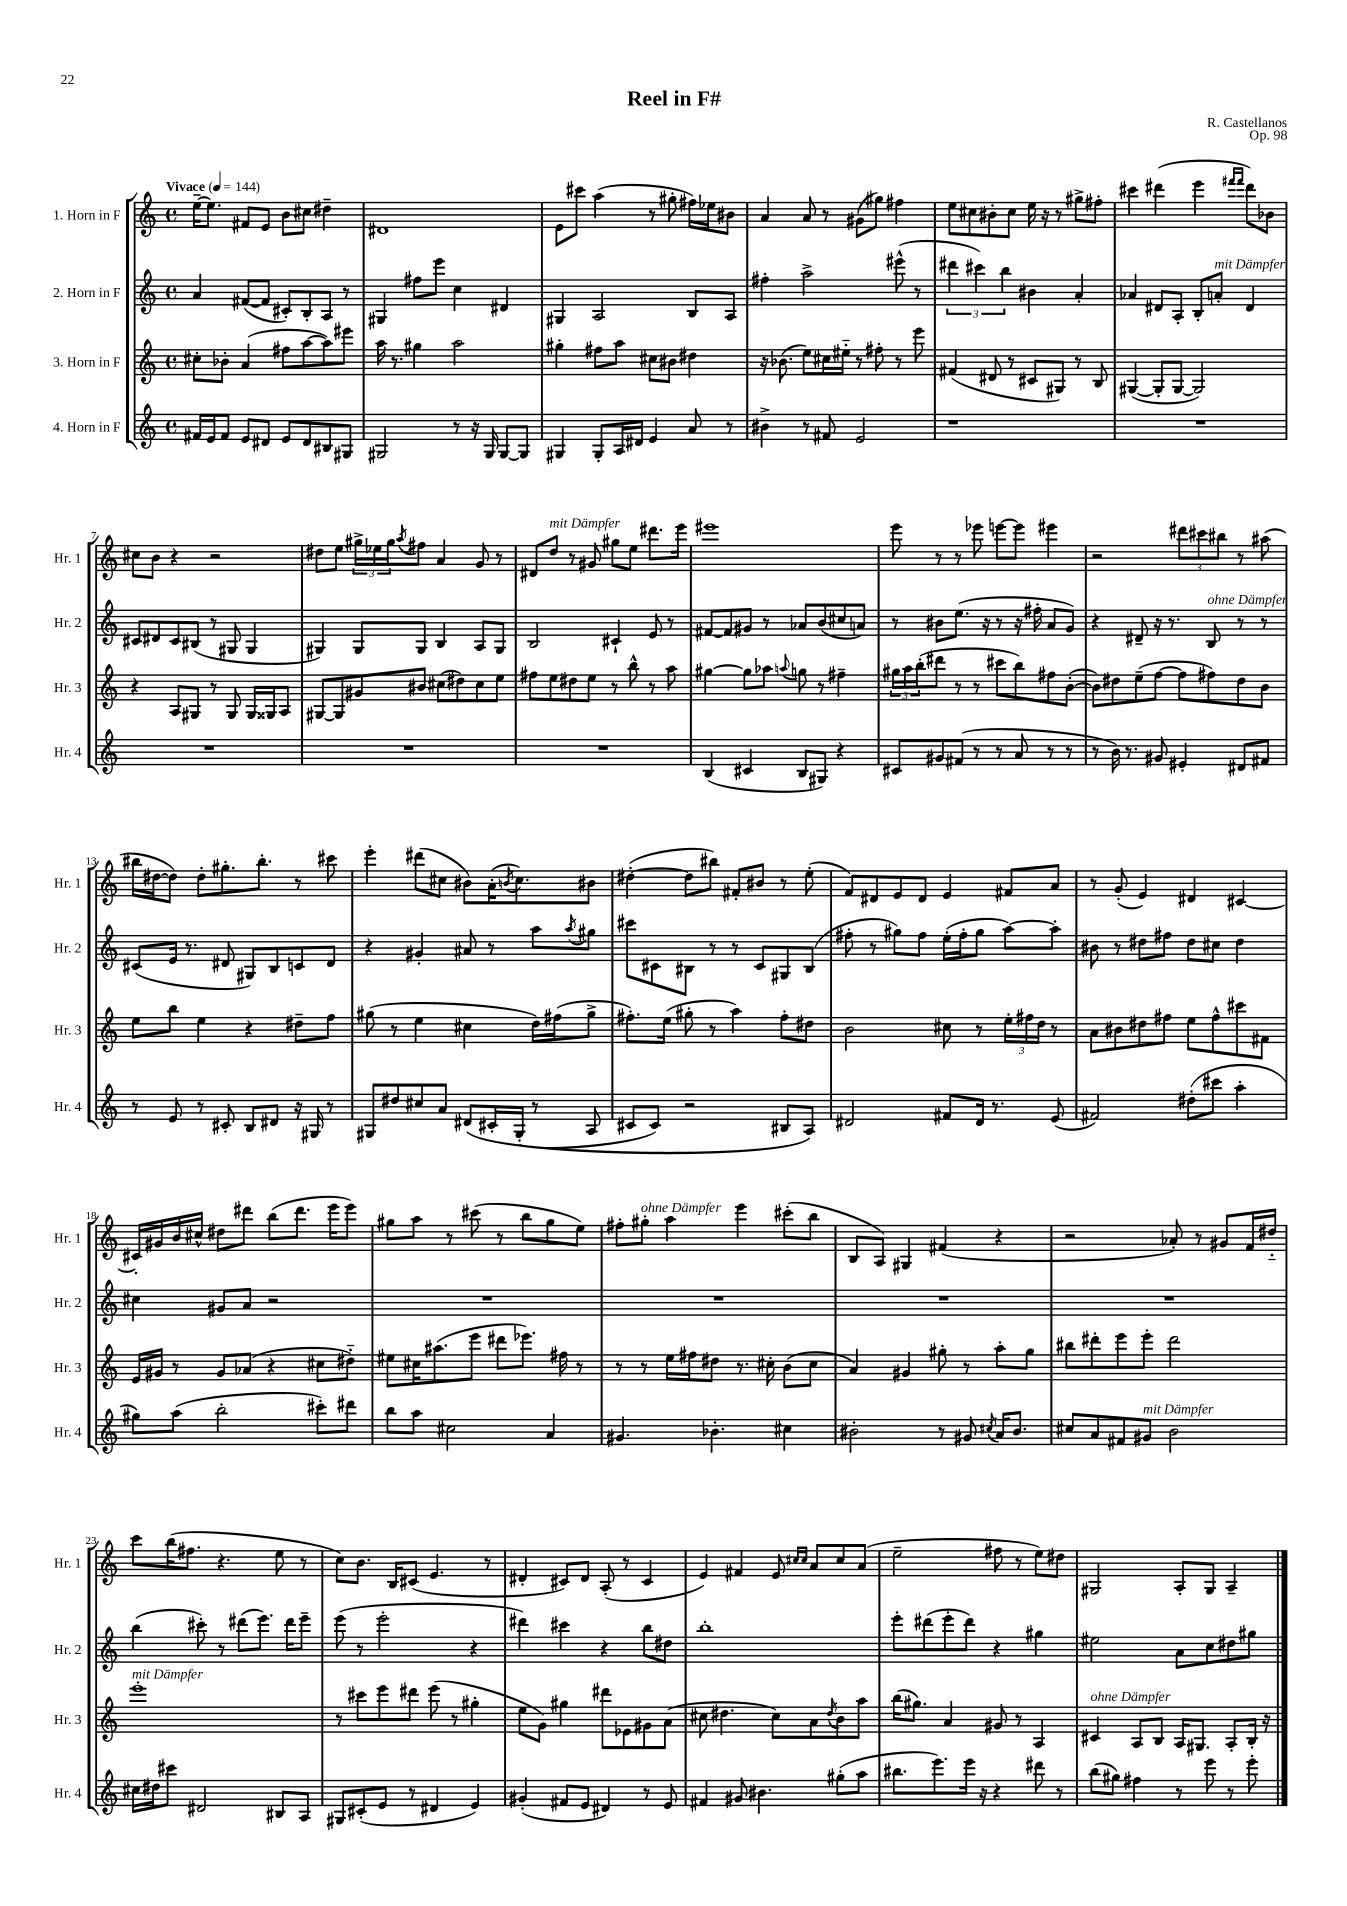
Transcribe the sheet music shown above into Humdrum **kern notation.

**kern	**kern	**kern	**kern
*staff4	*staff3	*staff2	*staff1
*clefG2	*clefG2	*clefG2	*clefG2
*k[]	*k[]	*k[]	*k[]
*M4/4	*M4/4	*M4/4	*M4/4
*met(c)	*met(c)	*met(c)	*met(c)
*MM144	*MM144	*MM144	*MM144
16f#/LL	8cc#'\L	4a/	[16ee~\LK
16e/J	.	.	8.ee\]J
8f#/J	8b-'\J	.	.
8e/L	(4a/	([8f#/L	8f#/L
8d#/J	.	8f#/]J	8e/J
8e/L	8ff#\L	8c#'/L)	8b\L
8d#/	[8aa\	8B'/	8cc#\J
8B#/	8aa\])	8A/J	4dd#~\
8G#/J	8eee#\J	8r	.
=	=	=	=
2G#/	16aa\	4G#/	1d#
.	8.r	.	.
.	4gg#\	8ff#\L	.
.	.	8eee\J	.
8r	2aa\	4cc\	.
16r	.	.	.
16G#/	.	.	.
[8G#/L	.	4d#/	.
8G#/]J	.	.	.
=	=	=	=
4G#/	4gg#'\	4G#/	8e\L
.	.	.	8ccc#\J
8G#'/L	8ff#\L	2A/	(4aa\
16A/L	8aa\J	.	.
16d#/JJ	.	.	.
4e/	8cc#\L	.	8r
.	8b#\J	.	8gg#'\
8a/	4dd#\	8B/L	16ff#\LL)
.	.	.	16ee-\J
8r	.	8A/J	8b#\J
=	=	=	=
4b#^\	16r	4ff#'\	4a/
.	(8.b-\	.	.
8r	8ee\L)	2aa^\	8a/
8f#/	16cc#\L	.	8r
.	16ee#'~\JJ	.	.
2e/	8r	.	(8g#\L
.	8ff#'\	.	8gg#\J)
.	8r	(8eee#^^\	4ff#\
.	8eee\	8r	.
=	=	=	=
1r	(4f#/	6ddd#\	8ee\L
.	.	.	8cc#\
.	.	6ccc#\)	.
.	8d#/	.	8b#'\
.	.	6bb\	.
.	8r	.	8cc#\J
.	8c#/L	4b#\	16ee\
.	.	.	16r
.	8G#/J)	.	8r
.	8r	4a'/	8gg#^\L
.	8B/	.	8ff#'\J
=	=	=	=
1r	([4G#/	4a-/	4ccc#\
.	8G#'/]L	8d#/L	(4ddd#\
.	[8G#/J	8A'/J	.
.	2G#/])	8B'/L	4eee\
.	.	8a'/J	.
.	.	.	16qqfff#/LL
.	.	.	16qqfff#/JJ
.	.	4d#/	8ddd#\L)
.	.	.	8b-\J
=	=	=	=
1r	4r	8c#/L	8cc#\L
.	.	8d#/	8b\J
.	8A/L	8c#/	4r
.	8G#/J	(8B#/J	.
.	8r	8r	2r
.	8G#/	8G#/	.
.	16G#/LL	4G#/	.
.	16G##/J	.	.
.	8A/J	.	.
=	=	=	=
1r	[8G#/L	4G#/)	8dd#\L
.	8G#/]	.	8ee\J
.	8g#/	8G#/L	24gg#^\LL
.	.	.	24ee-\
.	.	.	24gg#\J
.	.	.	8qaa/
.	8b#/J	8G#/J	8ff#\J
.	(8cc#\L	4B/	4a/
.	8dd#\)	.	.
.	8cc#\	8A/L	8g/
.	8ee\J	8G#/J	8r
=	=	=	=
1r	8ff#\L	2B/	8d#/L
.	8ee\	.	8dd/J
.	8dd#\	.	8r
.	8ee\J	.	8g#/
.	8r	4c#`/	8gg#\L
.	8bb^^\	.	8ee\J
.	8r	8e/	8.ddd#\L
.	8aa\	8r	.
.	.	.	16eee\Jk
=	=	=	=
(4B/	[4gg#\	[8f#/L	1eee#
.	.	8f#/]	.
4c#/	8gg#\]L	8g#/J	.
.	8aa-\J	8r	.
.	8qqaa/	.	.
8B/L	8gg\	8a-/L	.
8G#/J)	8r	(8b/	.
4r	4ff#~\	8cc#/	.
.	.	8a/J)	.
=	=	=	=
8c#/L	24gg#\LL	8r	8eee\
.	24aa\	.	.
.	(24bb'\J	.	.
8g#/	8ddd#\J	8b#\L	8r
(8f#/J	8r	(8.ee\J	8r
8r	8r	.	8eee-\
.	.	16r	.
8r	8ccc#\L	8r	[8eee\L
8a/	8bb\)	16r	8eee\]J
.	.	16ff#'\	.
8r	8ff#\	8a/L	4eee#\
8r	([8b'\J	8g/J)	.
=	=	=	=
8r	8b\]L)	4r	2r
16b\)	8dd#\	.	.
8.r	.	.	.
.	(8ee~\	8d#~/	.
8g#/	[8ff\J	16r	.
.	.	8.r	.
4e#'/	8ff\]L	.	12ddd#\L
.	.	.	12ccc#\
.	8ff#\)	8B/	.
.	.	.	12bb#\J
8d#/L	8dd#\	8r	8r
8f#/J	8b\J	8r	(8aa#\
=	=	=	=
8r	8ee\L	(8c#/L	16bb#\LL
.	.	.	[16dd#\J
8e/	8bb\J	16e/Jk	8dd#\]J)
.	.	8.r	.
8r	4ee\	.	8dd#'\L
8c#'/	.	8d#/	8.gg#'\
8B/L	4r	8G#/L)	.
.	.	.	8.bb#'\J
8d#/J	.	8B/	.
16r	8dd#~\L	8c/	8r
16G#/	.	.	.
8r	8ff\J	8d#/J	8ccc#\
=	=	=	=
8G#/L	(8gg#\	4r	4eee'\
8dd#/	8r	.	.
8cc#/	4ee\	4g#'/	(8ddd#\L
8a/J	.	.	8cc#\J
&(8d#/L	4cc#\	8a#/	8b#\L)
16c#'/L	.	8r	(16a'\K
.	.	.	8qb/
(16G#'/JJ	.	.	8.cc#\)
8r	16dd\LL)	8aa\L	.
.	(16ff#\J	.	.
.	.	8qaa/	.
8A/	8gg#^\J	8gg#\J	8b#\J
=	=	=	=
8c#/L	8.ff#'\L)	8ccc#\L	([4dd#'\
8c#/J)	.	8c#\	.
.	(16ee\Jk	.	.
2r	8gg#'\	8B#\J	8dd#\]L
.	8r	8r	8bb#\J)
.	4aa\)	8r	8f#'/L
.	.	8c#/L	8b#/J
8B#/L	8ff#'\L	8G#/	8r
8A/J&)	8dd#\J	(8B#/J	(8ee'\
=	=	=	=
2d#/	2b\	8ff#'\	8f/L)
.	.	8r	8d#/
.	.	8gg#\L)	8e/
.	.	8ff#\J	8d#/J
8f#/L	8cc#\	(16ee'\LL	4e/
.	.	16ff#'\J	.
16d#/Jk	8r	8gg#\J	.
8.r	.	.	.
.	24ee'\LL	[8aa\L)	8f#/L
.	24ff#\	.	.
.	24dd\JJ	.	.
(8e/	8r	8aa'\]J	8a/J
=	=	=	=
2f#/)	8a\L	8b#\	8r
.	8b#\	8r	(8g'/
.	8dd#\	8dd#\L	4e/)
.	8ff#\J	8ff#\J	.
(8dd#'\L	8ee\L	8dd#\L	4d#/
8ccc#\J	8ff#^^\	8cc#\J	.
4aa'\	8ccc#\	4dd#\	[4c#/
.	8f#\J	.	.
=	=	=	=
8gg#\L)	16e/LL	4cc#\	16c#'/]LL
.	16g#/JJ	.	16g#/
(8aa\J	8r	.	16b/
.	.	.	16cc#^^/JJ
2bb'\	8g#/L	8g#/L	8dd#\L
.	(8a-/J	8a/J	8ddd#\J
.	4r	2r	(8bb\L
.	.	.	8.ddd#\J
8ccc#'\L)	8cc#\L	.	.
.	.	.	16eee\LK
8ddd#\J	8dd#'~\J)	.	8eee\J)
=	=	=	=
8bb\L	8ee#\L	1r	8gg#\L
8aa\J	16cc#\K	.	8aa\J
.	(8.aa#\	.	.
2cc#\	.	.	8r
.	8eee\J	.	(8ccc#\
.	8ddd#\L	.	8r
.	8.eee-\J)	.	8bb\L
4a/	.	.	8gg#\
.	16ff#\	.	.
.	8r	.	8ee\J)
=	=	=	=
4.g#/	8r	1r	8ff#'\L
.	8r	.	8gg#'\J
.	16ee\LL	.	4aa\
.	16ff#\J	.	.
4.b-'\	8dd#\J	.	.
.	8.r	.	4eee\
.	16cc#'\	.	.
4cc#\	(8b\L	.	(8ccc#'\L
.	8cc#\J	.	8bb\J
=	=	=	=
2b#'\	4a/)	1r	8B/L
.	.	.	8A/J)
.	4g#/	.	4G#/
8r	8gg#'\	.	(4f#/
8g#/	8r	.	.
8qcc#/	.	.	.
16a/LK	8aa'\L	.	4r
8.b#/J	.	.	.
.	8gg#\J	.	.
=	=	=	=
8cc#/L	8bb#\L	1r	2r
8a/	8ddd#'\	.	.
8f#/	8eee\	.	.
8g#/J	8eee'\J	.	.
2b\	2ddd#\	.	8a-'/)
.	.	.	8r
.	.	.	8g#/L
.	.	.	16f/L
.	.	.	16dd#'~/JJ
=	=	=	=
16cc#\LL	1eee'	(4bb\	8ccc\L
16dd#\J	.	.	.
8ccc#\J	.	.	(16bb\K
.	.	.	8.ff#\J
2d#/	.	8ccc#'\)	.
.	.	8r	4.r
.	.	(8ddd#\L	.
.	.	8.eee\J)	.
8B#/L	.	.	8ee\
.	.	16ddd#\LK	.
8A/J	.	8eee~\J	8r
=	=	=	=
8G#/L	8r	(8eee\	8cc\L)
(8c#'/	8ccc#\L	8r	8.b\J
8e/J	8eee\	2eee'\	.
.	.	.	16B/LK
8r	8ddd#\J	.	(8c#/J
4d#/	(8eee\	.	4.e/
.	8r	.	.
4e/)	4gg#'\	4r	.
.	.	.	8r
=	=	=	=
(4g#'/	8ee\L	4ddd#\)	4d#'/
.	8g\J)	.	.
8f#/L	4gg#\	4ccc#\	8c#/L)
8e/J	.	.	8d#/J
4d#/)	8ddd#\L	4r	(8A'/
.	8e-\	.	8r
8r	8g#\	8bb\L	4c#/
8e/	(8a\J	8dd#\J	.
=	=	=	=
4f#/	8cc#\	1bb'	4e/)
.	4.dd#\	.	.
8g#/	.	.	4f#/
4.b#\	.	.	.
.	8cc#\L)	.	8e/
.	.	.	16qqcc#/LL
.	.	.	16qqcc#/JJ
.	8a\	.	8a/L
.	8qdd#/	.	.
(8gg#'\L	8b\	.	8cc#/
8aa\J	8aa\J	.	(8a/J
=	=	=	=
8.bb#\L	(16bb\LK	8eee'\L	2ee~\
.	8.gg#\J)	.	.
.	.	(8ddd#\	.
8.eee\)	.	.	.
.	4a/	8eee'\	.
16eee\Jk	.	8ddd#\J)	.
16r	.	.	.
4r	8g#/	4r	8ff#\
.	8r	.	8r
8ddd#\	4A/	4gg#\	8ee\L)
8r	.	.	8dd#\J
=	=	=	=
(8bb\L	4c#/	2ee#\	2G#/
8gg#\J)	.	.	.
4ff#\	8A/L	.	.
.	8B/J	.	.
8r	16A/LK	8a\L	8A'/L
.	8.G#/J	.	.
8eee\	.	8cc\	8G#/J
8r	8A'/L	8dd#\	4A~/
8eee'\	16B'/Jk	8gg#\J	.
.	16r	.	.
==	==	==	==
*-	*-	*-	*-
